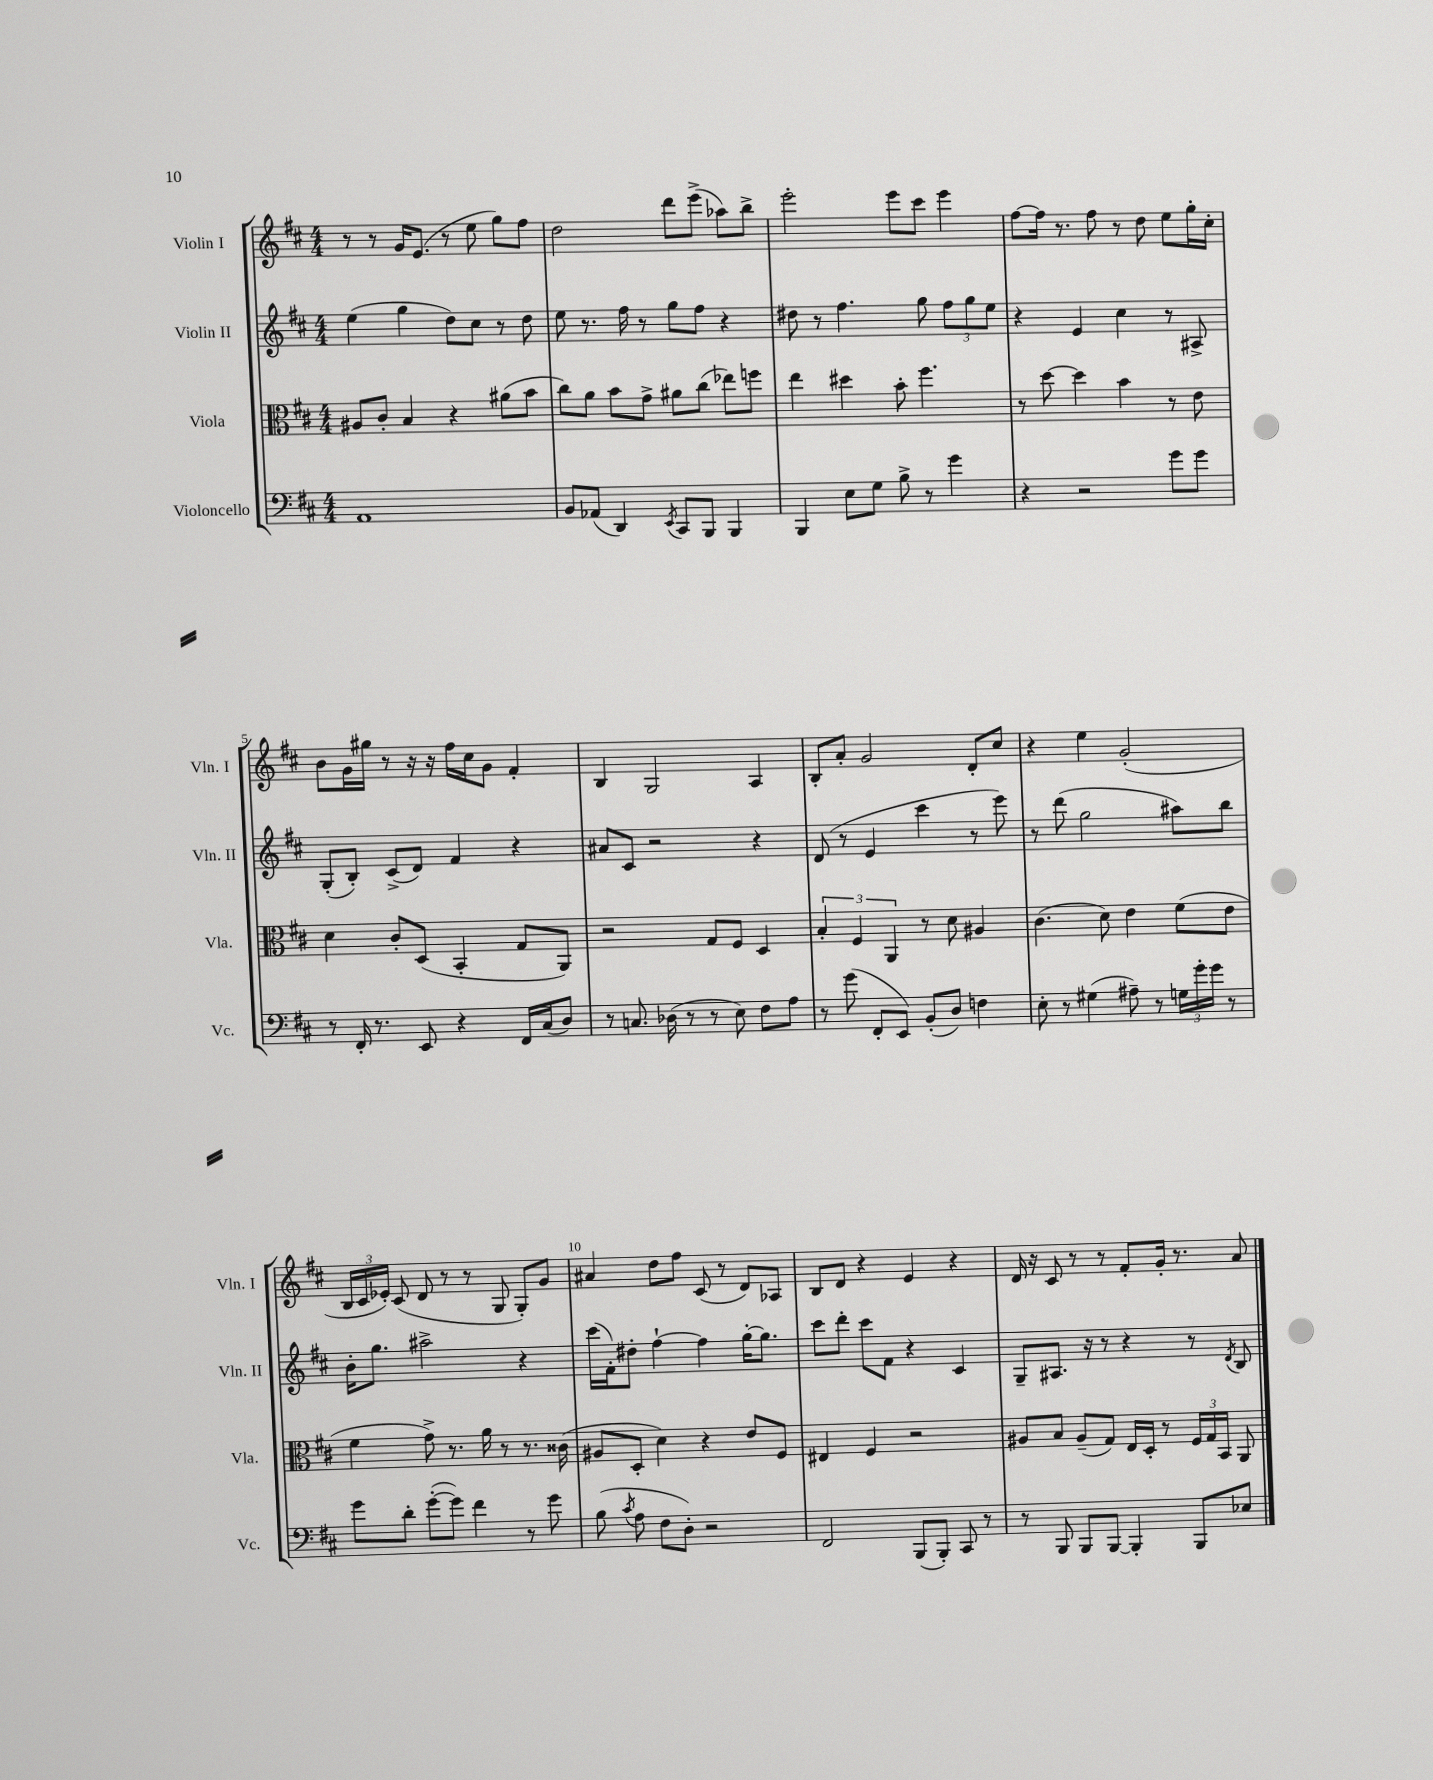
<<
\new StaffGroup <<
\new Staff = "s0" \with { instrumentName = "Violin I" shortInstrumentName = "Vln. I" } {
    \clef treble \key d \major \numericTimeSignature \time 4/4
    \autoBeamOff r8 r8 g'16[ e'8.]( r8 e''8 g''8[) fis''8] |
    d''2 d'''8[ e'''8]->( aes''8[) b''8]-> |
    e'''2-. e'''8[ cis'''8] e'''4 |
    fis''8[~ fis''16] r8. fis''8 r8 d''8 e''8[ g''16-. cis''16]-. |
    b'8[ g'16 gis''16] r8 r16 r16 fis''16[ cis''16 g'8] fis'4-. |
    b4 g2 a4 |
    b8[-. a'8]-. g'2 d'8[-. cis''8] |
    r4 e''4 g'2-.( |
    \tuplet 3/2 { b16[ cis'16 ees'16]-.) } cis'8( d'8 r8 r8 g8 g8[-.) g'8] |
    ais'4 d''8[ fis''8] cis'8( r8 d'8[) aes8] |
    b8[ d'8] r4 e'4 r4 |
    d'16 r16 cis'8 r8 r8 fis'8[-. g'16]-. r8. a'8 \bar "|." |
}
\new Staff = "s1" \with { instrumentName = "Violin II" shortInstrumentName = "Vln. II" } {
    \clef treble \key d \major \numericTimeSignature \time 4/4
    \autoBeamOff e''4( g''4 d''8[) cis''8] r8 d''8 |
    e''8 r8. fis''16 r8 g''8[ fis''8] r4 |
    dis''8 r8 fis''4. g''8 \tuplet 3/2 { fis''8[ g''8 e''8] } |
    r4 e'4 cis''4 r8 ais8-> |
    g8[-.( b8]-.) cis'8[->( d'8]) fis'4 r4 |
    ais'8[ cis'8] r2 r4 |
    d'8( r8 e'4 cis'''4 r8 e'''8) |
    r8 d'''8( g''2 ais''8[) b''8] |
    b'16[-. g''8.] ais''2-> r4 |
    cis'''16[( fis'16-.) dis''8]-. fis''4~-! fis''4 g''16[~-. g''8.] |
    cis'''8[ d'''8]-. cis'''8[ fis'8] r4 cis'4 |
    g8[-- ais8.] r16 r8 r4 r8 \acciaccatura { d'8 } b8 \bar "|." |
}
\new Staff = "s2" \with { instrumentName = "Viola" shortInstrumentName = "Vla." } {
    \clef alto \key d \major \numericTimeSignature \time 4/4
    \autoBeamOff ais8[ cis'8]-. b4 r4 ais'8[( b'8] |
    cis''8[) a'8] b'8[ g'8]-> ais'8[ cis''8]( ees''8[) f''8] |
    e''4 dis''4 b'8-. fis''4. |
    r8 d''8~ d''4 b'4 r8 e'8 |
    d'4 cis'8[-. d8]( b,4-. g8[ a,8]) |
    r2 g8[ fis8] d4 |
    \tuplet 3/2 { b4-. fis4 a,4 } r8 d'8 ais4 |
    cis'4.( d'8) e'4 fis'8[( e'8] |
    fis'4 g'8->) r8. a'16 r8 r8. cisis'16( |
    ais8[ d8]-. d'4) r4 e'8[ fis8] |
    eis4 fis4 r2 |
    ais8[ b8] ais8[--( g8]) e16[ d16]-. r8 \tuplet 3/2 { fis16[ g16 b,16] } a,8 \bar "|." |
}
\new Staff = "s3" \with { instrumentName = "Violoncello" shortInstrumentName = "Vc." } {
    \clef bass \key d \major \numericTimeSignature \time 4/4
    \autoBeamOff a,1 |
    b,8[ aes,8]( d,4) \acciaccatura { e,8 } cis,8[ b,,8] b,,4 |
    b,,4 e8[ g8] b8-> r8 g'4 |
    r4 r2 g'8[ g'8] |
    r8 fis,16-. r8. e,8 r4 fis,16[ cis16( d8]) |
    r8 c8. des16( r8 r8 e8) fis8[ a8] |
    r8 g'8( fis,8[-. e,8]) b,8[-.( d8]) f4 |
    e8-. r8 gis4( ais8--) r8 \tuplet 3/2 { g16[ g'16-. g'16] } r8 |
    g'8[ d'8]-. g'8[~-.( g'8]) fis'4 r8 g'8 |
    b8( \acciaccatura { cis'8 } a8 fis8[ d8]-.) r2 |
    fis,2 b,,8[( b,,8]-.) cis,8 r8 |
    r8 b,,8 b,,8[ b,,8]~ b,,4-. b,,8[ ees8] \bar "|." |
}
>>
>>
\layout { \context { \Score \override BarNumber.break-visibility = ##(#f #t #t) barNumberVisibility = #(every-nth-bar-number-visible 5) } }
